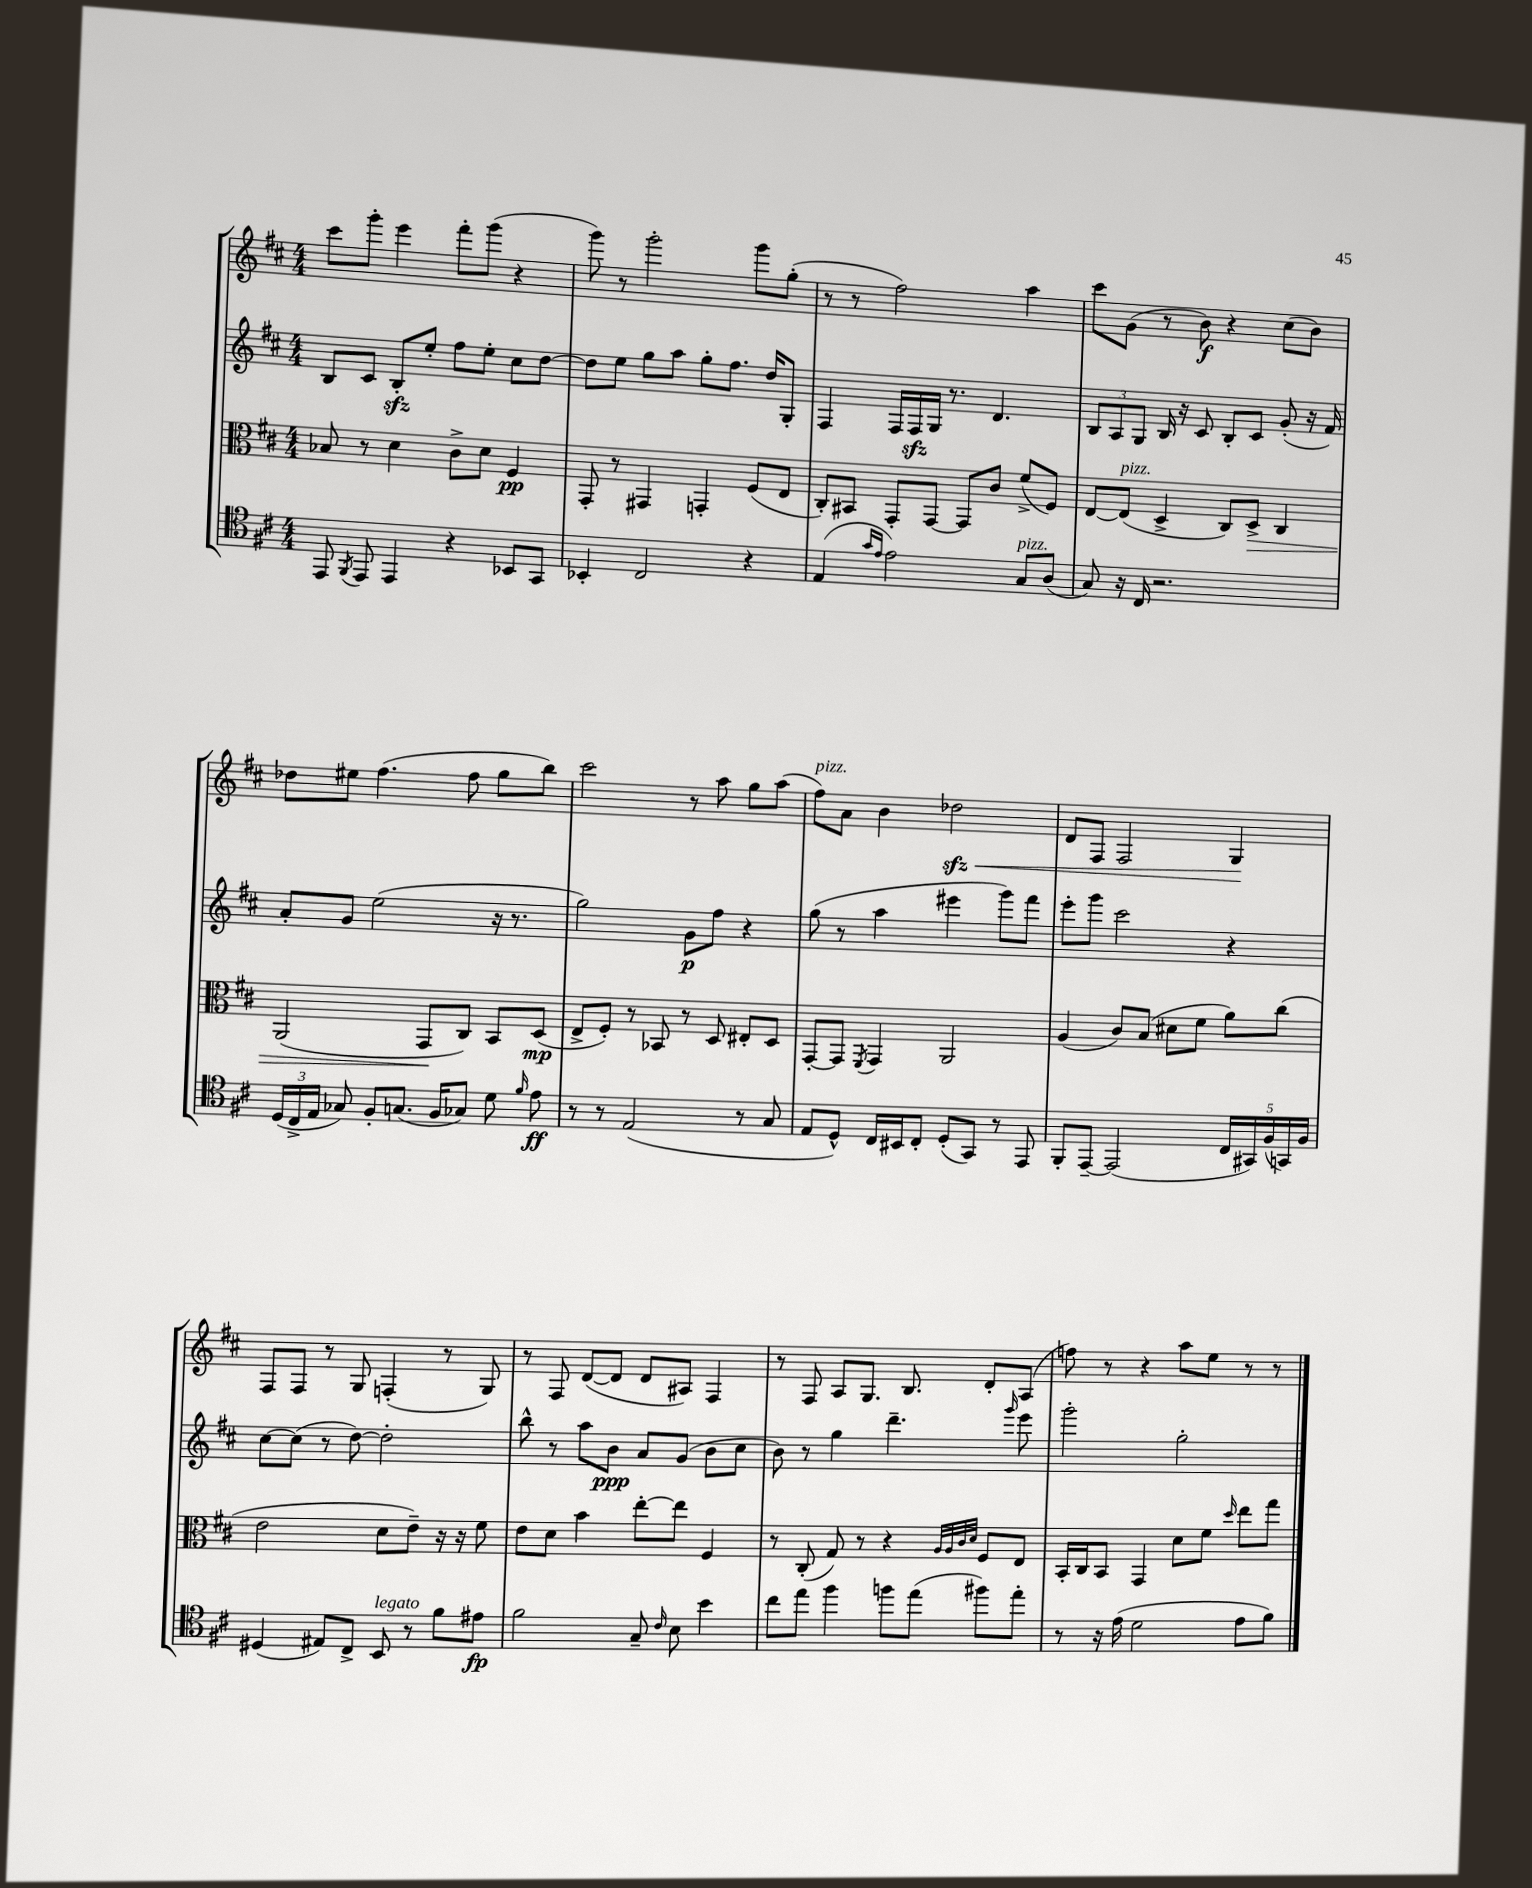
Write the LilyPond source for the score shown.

<<
\new StaffGroup <<
\new Staff = "s0" {
    \clef treble \key d \major \numericTimeSignature \time 4/4
    \autoBeamOff cis'''8[ g'''8]-. e'''4 fis'''8[-. g'''8]( r4 |
    g'''8) r8 g'''2-. g'''8[ g''8]-.( |
    r8 r8 fis''2) a''4 |
    cis'''8[ g'8]( r8 b'8\f) r4 cis''8[( b'8]) |
    des''8[ eis''8] fis''4.( fis''8 g''8[ b''8]) |
    cis'''2 r8 a''8 g''8[ a''8]( |
    fis''8[^\markup { \italic "pizz." }) a'8] b'4 des''2\sfz\< |
    d'8[ fis8] fis2 g4\! |
    fis8[ fis8] r8 g8 f4-.( r8 g8) |
    r8 fis8 d'8[~( d'8] d'8[ ais8]) fis4 |
    r8 fis8 a8[ g8.] b8. d'8[-. a8]( |
    f''8) r8 r4 a''8[ e''8] r8 r8 \bar "|." |
}
\new Staff = "s1" {
    \clef treble \key d \major \numericTimeSignature \time 4/4
    \autoBeamOff b8[ cis'8] b8[-.\sfz e''8]-. fis''8[ e''8]-. cis''8[ d''8]~ |
    d''8[ e''8] g''8[ a''8] g''8[-. fis''8.] d''16[ g8]-. |
    fis4 fis16[ fis16\sfz g16] r8. d'4. |
    \tuplet 3/2 { b8[ a8 g8] } b16 r16 cis'8 b8[-. cis'8] g'8-.( r16 fis'16) |
    a'8[-. g'8] e''2( r16 r8. |
    g''2) g'8[\p fis''8] r4 |
    g''8( r8 a''4 eis'''4 g'''8[) fis'''8] |
    e'''8[-. g'''8] cis'''2 r4 |
    cis''8[~ cis''8]( r8 d''8~) d''2-. |
    b''8-^ r8 a''8[ b'8]\ppp a'8[ g'8]( b'8[ cis''8] |
    b'8) r8 g''4 d'''4.-- \grace { g'''16 } e'''8 |
    g'''2-. g''2-. \bar "|." |
}
\new Staff = "s2" {
    \clef alto \key d \major \numericTimeSignature \time 4/4
    \autoBeamOff bes8 r8 d'4 cis'8[-> d'8] fis4\pp |
    g,8-. r8 gis,4 g,4-. fis8[( e8] |
    cis8[-.) bis,8] g,8[-. g,8]~ g,8[ cis'8] fis'8[->( fis8]) |
    e8[~ e8]^\markup { \italic "pizz." }( d4-> cis8[) d8]->\> cis4 |
    a,2( g,8[\! cis8]) b,8[ d8]\mp( |
    e8[-> fis8]-.) r8 bes,8 r8 d8 eis8[-. d8] |
    g,8[~-. g,8] \acciaccatura { fis,8 } g,4 a,2 |
    a4( cis'8[) b8]( dis'8[ fis'8] a'8[) cis''8]( |
    e'2 d'8[ e'8]--) r16 r16 fis'8 |
    e'8[ d'8] b'4 e''8[~-. e''8] fis4 |
    r8 cis8-.( g8) r8 r4 \grace { a32[ a32 cis'32 d'32] } fis8[ e8] |
    b,16[-. cis16 b,8] g,4 d'8[ fis'8] \grace { d''16 } e''8[ g''8] \bar "|." |
}
\new Staff = "s3" {
    \clef tenor \key d \major \numericTimeSignature \time 4/4
    \autoBeamOff e,8 \acciaccatura { fis,8 } e,8 e,4 r4 bes,8[ g,8] |
    bes,4-. cis2 r4 |
    e4( \grace { g'16[ e'16] } e'2) g8[^\markup { \italic "pizz." } a8]( |
    g8) r16 cis16 r2. |
    \tuplet 3/2 { d16[( cis16-> e16] } ges8) fis8[-. g8.]( fis16[ ges8]) d'8 \grace { fis'16 } e'8\ff |
    r8 r8 e2( r8 g8 |
    e8[ d8]-^) cis16[ bis,16 cis8]-. d8[-.( g,8]) r8 e,8 |
    fis,8[-. e,8]~-- e,2( \tuplet 5/4 { cis16[ gis,16) fis16( g,16) fis16] } |
    dis4( eis8[) cis8]-> b,8^\markup { \italic "legato" } r8 fis'8[ eis'8]\fp |
    fis'2 g8-- \grace { cis'16 } b8 b'4 |
    cis''8[ e''8] fis''4 f''8[ e''8]( fis''8[) e''8]-. |
    r8 r16 e'16( d'2 e'8[ fis'8]) \bar "|." |
}
>>
>>
\layout { \context { \Score \remove "Bar_number_engraver" } }
